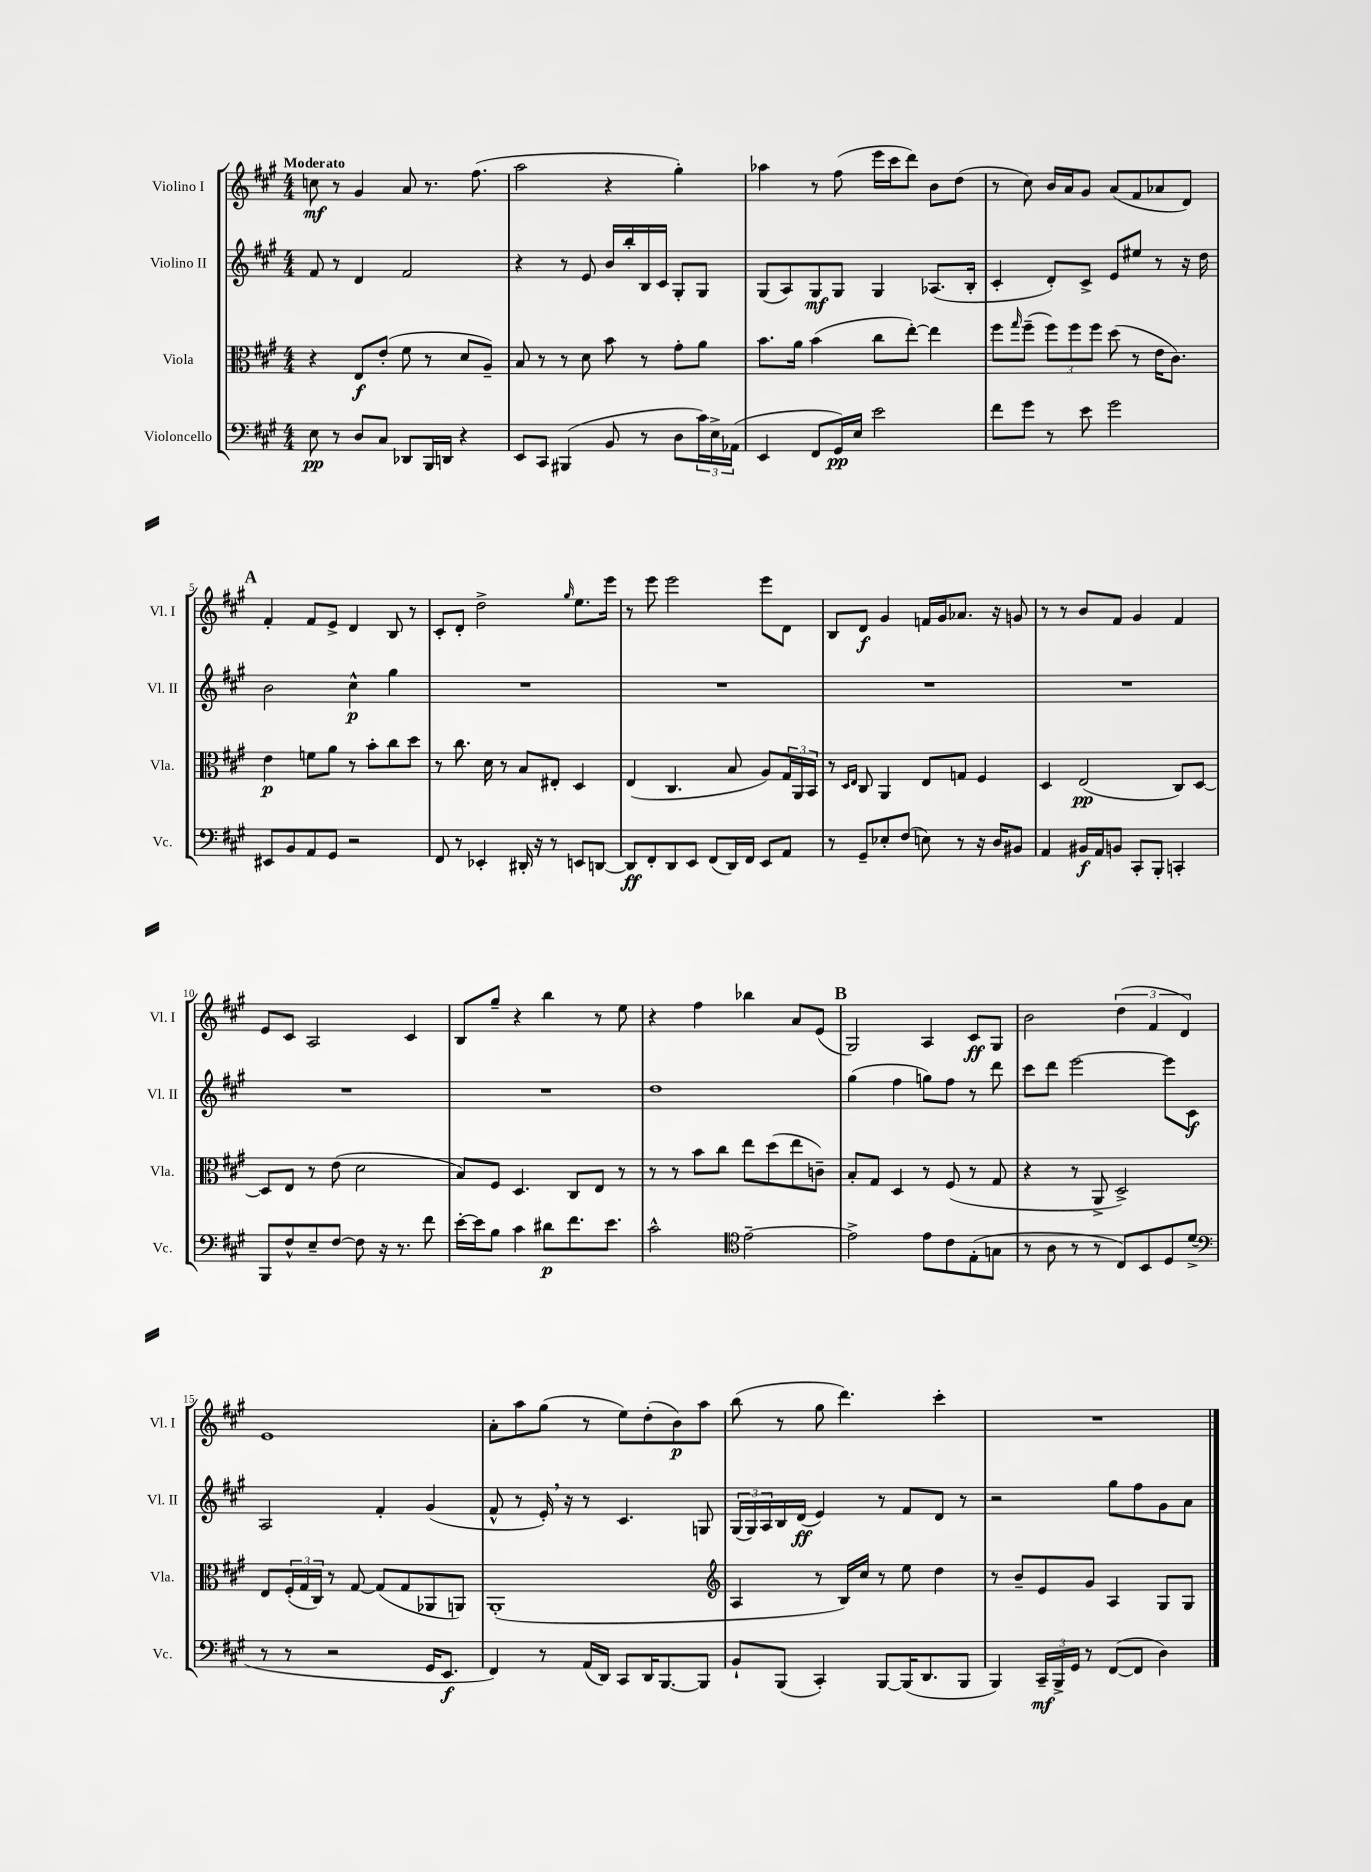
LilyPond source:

<<
\new StaffGroup <<
\new Staff = "s0" \with { instrumentName = "Violino I" shortInstrumentName = "Vl. I" } {
    \clef treble \key a \major \numericTimeSignature \time 4/4 \tempo "Moderato"
    c''8\mf r8 gis'4 a'8 r8. fis''8.( |
    a''2 r4 gis''4-.) |
    aes''4 r8 fis''8( e'''16 cis'''16 d'''8) b'8 d''8( |
    r8 cis''8) b'16 a'16 gis'8 a'8( fis'8 aes'8 d'8) |
    \mark \markup { \bold "A" } fis'4-. fis'8 e'8-> d'4 b8 r8 |
    cis'8-. d'8-. d''2-> \grace { gis''16 } e''8. e'''16 |
    r8 e'''8 e'''2 e'''8 d'8 |
    b8 d'8\f gis'4 f'16 gis'16 aes'8. r16 g'8 |
    r8 r8 b'8 fis'8 gis'4 fis'4 |
    e'8 cis'8 a2 cis'4 |
    b8 gis''8-- r4 b''4 r8 e''8 |
    r4 fis''4 bes''4 a'8 e'8( |
    \mark \markup { \bold "B" } gis2) a4 cis'8\ff gis8 |
    b'2 \tuplet 3/2 { d''4( fis'4 d'4) } |
    e'1 |
    a'8-. a''8 gis''8( r8 e''8) d''8-.( b'8\p) a''8 |
    b''8( r8 gis''8 d'''4.) cis'''4-. |
    R1 \bar "|." |
}
\new Staff = "s1" \with { instrumentName = "Violino II" shortInstrumentName = "Vl. II" } {
    \clef treble \key a \major \numericTimeSignature \time 4/4
    fis'8 r8 d'4 fis'2 |
    r4 r8 e'8 b'16 b''16-. b16 cis'16 gis8-. gis8 |
    gis8( a8) gis8\mf gis8 gis4 aes8.( b16-. |
    cis'4-. d'8-.) cis'8-> e'8 eis''8 r8 r16 d''16 |
    \mark \markup { \bold "A" } b'2 cis''4-^\p gis''4 |
    R1 |
    R1 |
    R1 |
    R1 |
    R1 |
    R1 |
    d''1 |
    \mark \markup { \bold "B" } gis''4( fis''4 g''8) fis''8 r8 d'''8 |
    cis'''8 d'''8 e'''2~ e'''8 cis'8\f |
    a2 fis'4-. gis'4( |
    fis'8-^ r8 e'16-.) \breathe r16 r8 cis'4. g8 |
    \tuplet 3/2 { gis16( gis16) a16 } b16 d'16\ff( e'4) r8 fis'8 d'8 r8 |
    r2 gis''8 fis''8 gis'8 a'8 \bar "|." |
}
\new Staff = "s2" \with { instrumentName = "Viola" shortInstrumentName = "Vla." } {
    \clef alto \key a \major \numericTimeSignature \time 4/4
    r4 e8\f e'8-.( fis'8 r8 d'8 a8--) |
    b8 r8 r8 d'8 b'8 r8 gis'8-. a'8 |
    b'8. a'16 b'4( cis''8 e''8~-.) e''4 |
    fis''8 \grace { gis''16 } fis''8--( \tuplet 3/2 { fis''8) fis''8 fis''8 } d''8( r8 e'16 cis'8.) |
    \mark \markup { \bold "A" } e'4\p f'8 a'8 r8 b'8-. cis''8 d''8 |
    r8 cis''8. d'16 r8 b8 eis8-. d4 |
    e4( cis4. b8 a8) \tuplet 3/2 { gis16 a,16 b,16 } |
    r8 \grace { d16 e16 } cis8 a,4 e8 g8 fis4 |
    d4 e2\pp( cis8) d8~ |
    d8 e8 r8 e'8( d'2 |
    b8) fis8 d4. cis8 e8 r8 |
    r8 r8 b'8 cis''8 e''8 d''8( e''8 c'8--) |
    \mark \markup { \bold "B" } b8-. gis8 d4 r8 fis8( r8 gis8 |
    r4 r8 a,8-> d2->) |
    e8 \tuplet 3/2 { fis16-.( gis16 cis16) } r8 gis8~ gis8( gis8 aes,8 a,8) |
    a,1-.( |
    \clef treble a4 r8 b16) cis''16 r8 e''8 d''4 |
    r8 b'8-- e'8 gis'8 a4 gis8 gis8 \bar "|." |
}
\new Staff = "s3" \with { instrumentName = "Violoncello" shortInstrumentName = "Vc." } {
    \clef bass \key a \major \numericTimeSignature \time 4/4
    e8\pp r8 d8 cis8 des,8 b,,16 d,16 r4 |
    e,8 cis,8 bis,,4( b,8 r8 d8 \tuplet 3/2 { cis'16) e16-> aes,16( } |
    e,4 fis,8 gis,16\pp) e16 e'2 |
    fis'8 gis'8 r8 e'8 gis'2 |
    \mark \markup { \bold "A" } eis,8 b,8 a,8 gis,8 r2 |
    fis,8 r8 ees,4-. dis,16-. r16 r8 e,8 d,8~ |
    d,8\ff fis,8-. d,8 e,8 fis,8( d,16) fis,16 e,8 a,8 |
    r8 gis,8-- ees8-. fis8( e8) r8 r16 d16 bis,8 |
    a,4 bis,16\f a,16 b,8 cis,8-. b,,8-. c,4-. |
    b,,8 fis8-^ e8-- fis8~ fis8 r16 r8. fis'8 |
    e'16~-. e'16 b8 cis'4 dis'8\p fis'8. e'8. |
    cis'2-^ \clef tenor e'2~-- |
    \mark \markup { \bold "B" } e'2-> e'8 cis'8 e8-.( g8 |
    r8 a8 r8 r8 cis8) b,8 d8 d'8->( |
    \clef bass r8 r8 r2 gis,16 e,8.\f |
    fis,4) r8 a,16( d,16) cis,8 d,16 b,,8.~ b,,8 |
    b,8-! b,,8( cis,4-.) b,,8~ b,,16( d,8. b,,8 |
    b,,4) \tuplet 3/2 { cis,16--\mf b,,16-> gis,16 } r8 fis,8~( fis,8 d4) \bar "|." |
}
>>
>>
